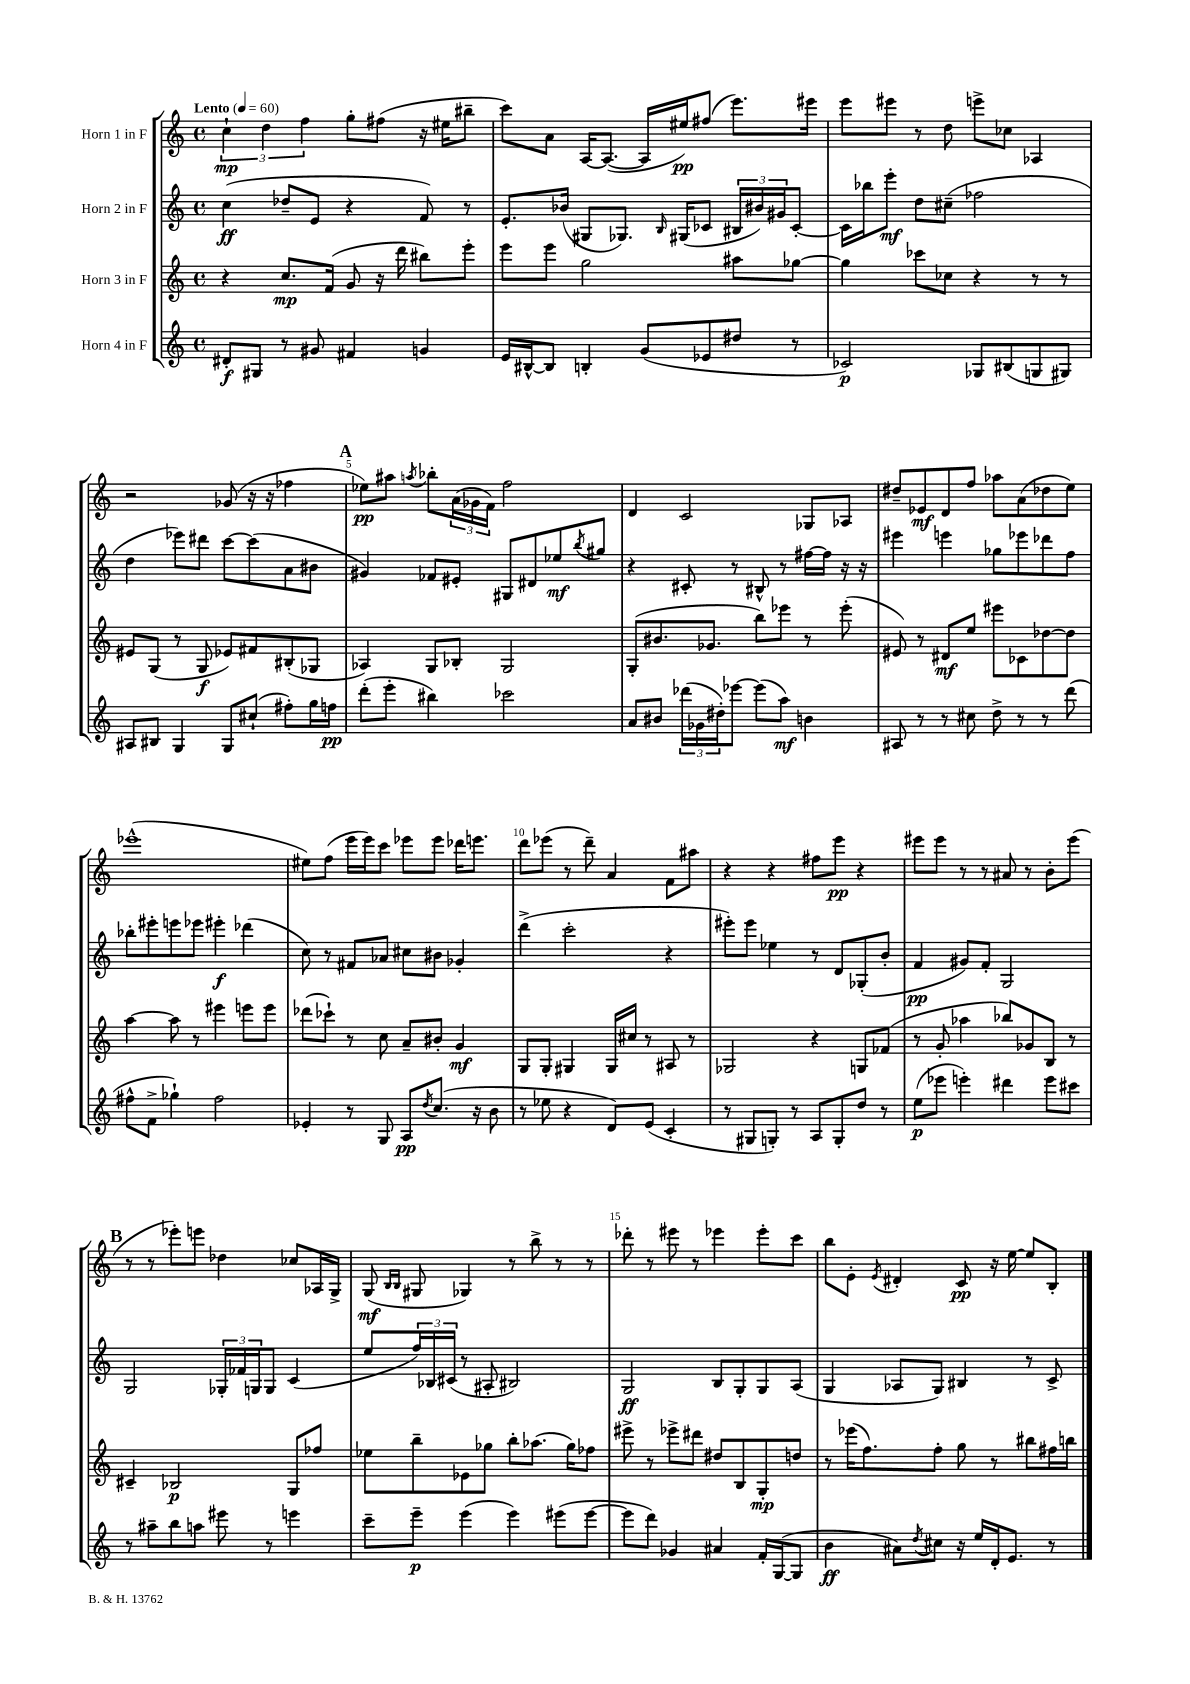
<<
\new StaffGroup <<
\new Staff = "s0" \with { instrumentName = "Horn 1 in F" } {
    \clef treble \key c \major \defaultTimeSignature \time 4/4 \tempo "Lento" 4 = 60
    \tuplet 3/2 { c''4-!\mp d''4 f''4 } g''8-. fis''8( r16 eis''16 bis''8-- |
    c'''8) a'8 a16~ a8.~( a16 eis''16\pp) fis''8( e'''8.) eis'''16 |
    e'''8 eis'''8 r8 d''8 e'''8-> ces''8 aes4 |
    r2 ges'8( r16 r16 fes''4 |
    \mark \markup { \bold "A" } ees''8\pp) ais''8 \acciaccatura { a''8 } bes''8-. \tuplet 3/2 { a'16( ges'16 f'16) } f''2 |
    d'4 c'2 ges8 aes8 |
    dis''8-- ees'8\mf d'8 f''8 aes''8 a'8( des''8 e''8) |
    ees'''1-^( |
    eis''8) f''8( e'''16 e'''16) c'''8 ees'''8 ees'''8 des'''16 e'''8. |
    d'''8 ees'''8( r8 d'''8--) a'4 f'8 ais''8 |
    r4 r4 fis''8 e'''8\pp r4 |
    eis'''8 eis'''8 r8 r8 ais'8 r8 b'8-. eis'''8( |
    \mark \markup { \bold "B" } r8 r8 ees'''8-.) e'''8 des''4 ces''8 aes16 g16-> |
    g8\mf( \grace { b16 b16 } gis8 ges4) r8 b''8-> r8 r8 |
    des'''8-. r8 eis'''8 r8 ees'''4 ees'''8-. c'''8 |
    b''8 e'8-. \acciaccatura { e'8 } dis'4-. c'8\pp r16 e''16~ e''8 b8-. \bar "|." |
}
\new Staff = "s1" \with { instrumentName = "Horn 2 in F" } {
    \clef treble \key c \major \defaultTimeSignature \time 4/4
    c''4\ff( des''8-- e'8 r4 f'8) r8 |
    e'8.-. bes'16( gis8 ges8.) \grace { b16 } gis16( ces'8 \tuplet 3/2 { bis16 bis'16) gis'16 } ces'8~-. |
    ces'16 bes''16 e'''8-.\mf d''8 cis''8--( fes''2 |
    d''4 ees'''8) dis'''8 c'''8~ c'''8( a'8 bis'8 |
    \mark \markup { \bold "A" } gis'4) fes'8 eis'8-. gis8 dis'8 ees''8\mf \acciaccatura { b''8 } gis''8 |
    r4 cis'8-. r8 bis8-^ r8 fis''16~ fis''16 r16 r16 |
    eis'''4 e'''4 ges''8 ees'''8 des'''8 f''8 |
    bes''8-. eis'''8-. e'''8 ees'''8 eis'''4-.\f des'''4( |
    c''8) r8 fis'8 aes'8 cis''8 bis'8 ges'4-. |
    d'''4->( c'''2-. r4 |
    eis'''8-.) eis'''8 ees''4 r8 d'8 ges8-.( b'8-. |
    f'4\pp gis'8) f'8-. g2 |
    \mark \markup { \bold "B" } g2 \tuplet 3/2 { ges16-. fes'16 g16 } g8 c'4( |
    e''8 \tuplet 3/2 { f''16) bes16 cis'16( } r8 ais8-. bis2) |
    g2\ff b8 g8-. g8 a8( |
    g4 aes8 g8) bis4 r8 c'8-> \bar "|." |
}
\new Staff = "s2" \with { instrumentName = "Horn 3 in F" } {
    \clef treble \key c \major \defaultTimeSignature \time 4/4
    r4 c''8.\mp f'16( g'8 r16 d'''16 bis''8) e'''8-. |
    e'''8 e'''8 g''2 ais''8 ges''8~ |
    ges''4 ces'''8 ces''8 r4 r8 r8 |
    eis'8 g8( r8 g8\f ees'8) fis'8 bis8-.( ges8 |
    \mark \markup { \bold "A" } aes4) g8 bes8-. g2 |
    g8-.( bis'8. ges'8. b''8) ees'''8 r8 ees'''8-.( |
    eis'8) r8 dis'8\mf e''8 eis'''8 ces'8 des''8~ des''8 |
    a''4~ a''8 r8 eis'''4 e'''8 e'''8 |
    des'''8( ces'''8-!) r8 c''8 a'8-- bis'8-. g'4\mf |
    g8 g8-. gis4 gis16 cis''16 r8 ais8 r8 |
    ges2 r4 g8 fes'8( |
    r8 g'8-. aes''4 bes''8) ges'8 b8 r8 |
    \mark \markup { \bold "B" } cis'4-- bes2\p g8 fes''8 |
    ees''8 b''8-- ees'8 ges''8 b''8-. aes''8.( ges''16) fes''8 |
    eis'''8-> r8 ees'''8-> dis'''8 dis''8 b8 g8-.\mp d''8 |
    r8 ees'''16( f''8.) f''8-. g''8 r8 bis''8 fis''16 b''16 \bar "|." |
}
\new Staff = "s3" \with { instrumentName = "Horn 4 in F" } {
    \clef treble \key c \major \defaultTimeSignature \time 4/4
    dis'8-.\f gis8 r8 gis'8 fis'4 g'4 |
    e'16 bis16~-^ bis8 b4-. g'8( ees'8 dis''8 r8 |
    ces'2\p) ges8 bis8( g8 gis8) |
    ais8 bis8 g4 g8 cis''8-!( fis''8-.) g''16 f''16\pp |
    \mark \markup { \bold "A" } d'''8-.( e'''8-. bis''4) ces'''2 |
    a'8 bis'8 \tuplet 3/2 { des'''16( ges'16 dis''16-.) } ees'''8~ ees'''8( a''8\mf) b'4 |
    ais8 r8 r8 cis''8 d''8-> r8 r8 d'''8( |
    fis''8-^ f'8-> ges''4-!) fis''2 |
    ees'4-. r8 g8 a8\pp \acciaccatura { d''8 } c''8.( r16 b'8 |
    r8 ees''8 r4 d'8) e'8( c'4-. |
    r8 gis8 g8-.) r8 a8 g8-. d''8 r8 |
    e''8\p( ees'''8 e'''4-.) dis'''4 e'''8 cis'''8 |
    \mark \markup { \bold "B" } r8 ais''8-- b''8 a''8 eis'''8 r8 e'''4 |
    c'''8-- e'''8--\p e'''4( e'''4) eis'''8( eis'''8~ |
    eis'''8 d'''8) ges'4 ais'4 f'16-. g16~( g8 |
    b'4\ff ais'8) \acciaccatura { d''8 } cis''8 r16 e''16 d'16-. e'8. r8 \bar "|." |
}
>>
>>
\layout { \context { \Score \override BarNumber.break-visibility = ##(#f #t #t) barNumberVisibility = #(every-nth-bar-number-visible 5) } }
